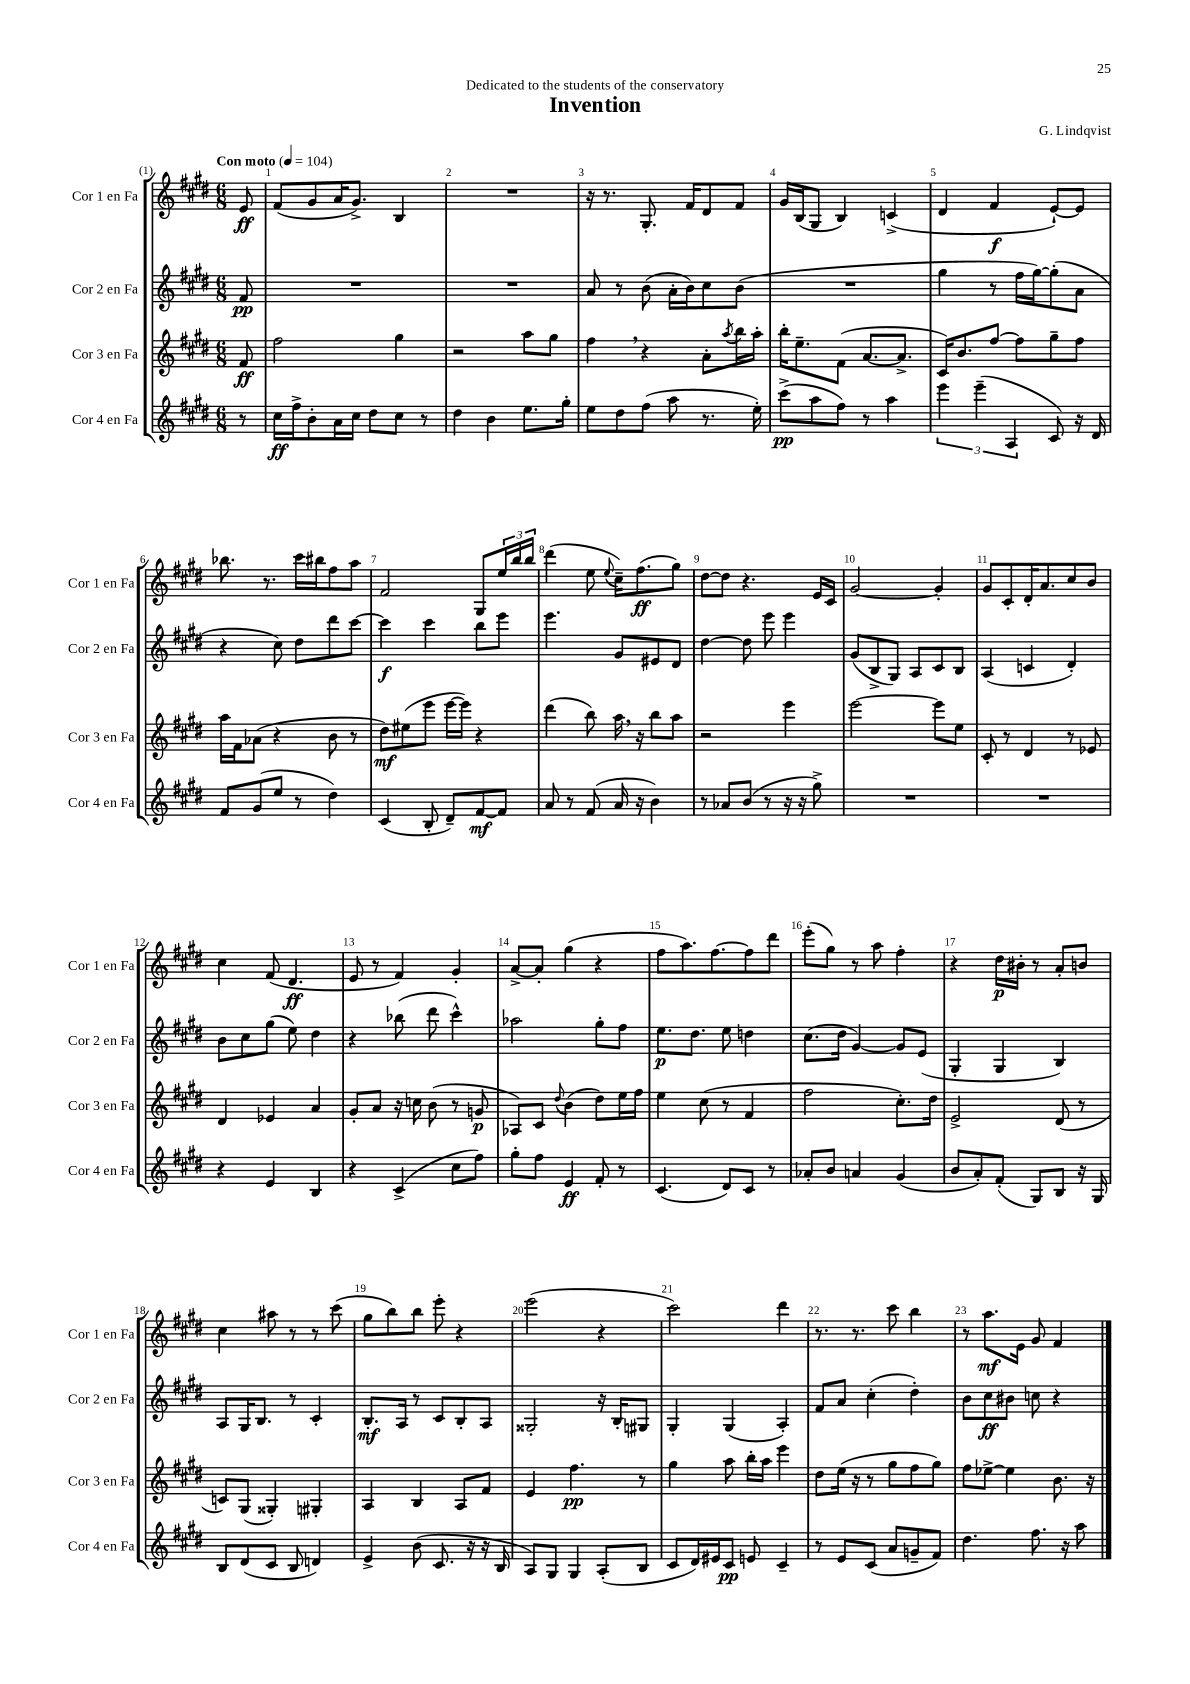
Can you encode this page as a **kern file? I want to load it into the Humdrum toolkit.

**kern	**dynam	**kern	**dynam	**kern	**dynam	**kern	**dynam
*part4	*part4	*part3	*part3	*part2	*part2	*part1	*part1
*staff4	*staff4	*staff3	*staff3	*staff2	*staff2	*staff1	*staff1
*I"Cor 4 en Fa	*	*I"Cor 3 en Fa	*	*I"Cor 2 en Fa	*	*I"Cor 1 en Fa	*
*I'Cor 4 en Fa	*	*I'Cor 3 en Fa	*	*I'Cor 2 en Fa	*	*I'Cor 1 en Fa	*
*clefG2	*	*clefG2	*	*clefG2	*	*clefG2	*
*k[f#c#g#d#]	*	*k[f#c#g#d#]	*	*k[f#c#g#d#]	*	*k[f#c#g#d#]	*
*M6/8	*	*M6/8	*	*M6/8	*	*M6/8	*
*MM104	*	*MM104	*	*MM104	*	*MM104	*
=	=	=	=	=	=	=	=
!	!	!	!	!	!	!LO:TX:a:B:t=Con moto	!
8r	.	8f#/	ff	8f#/	pp	8e/	ff
=1	=1	=1	=1	=1	=1	=1	=1
16cc#\LL	ff	2ff#\	.	2.r	.	(8f#/L	.
16ff#^\J	.	.	.	.	.	.	.
8b'\	.	.	.	.	.	8g#/	.
16a\L	.	.	.	.	.	16a/K	.
16cc#\JJ	.	.	.	.	.	8.g#^/J)	.
8dd#\L	.	.	.	.	.	.	.
8cc#\J	.	4gg#\	.	.	.	4B/	.
8r	.	.	.	.	.	.	.
=2	=2	=2	=2	=2	=2	=2	=2
4dd#\	.	2r	.	2.r	.	2.r	.
4b\	.	.	.	.	.	.	.
8.ee\L	.	8aa\L	.	.	.	.	.
.	.	8gg#\J	.	.	.	.	.
16gg#'\Jk	.	.	.	.	.	.	.
=3	=3	=3	=3	=3	=3	=3	=3
8ee\L	.	4ff#,\	.	8a/	.	16r	.
.	.	.	.	.	.	8.r	.
8dd#\	.	.	.	8r	.	.	.
(8ff#\J	.	4r	.	(8b\	.	8.G#'/	.
8aa\	.	.	.	16a'\LL	.	.	.
.	.	.	.	16b\J)	.	16f#/KL	.
8.r	.	8a'\L	.	8cc#\	.	8d#/	.
.	.	8qaa/	.	.	.	.	.
.	.	16bb\L	.	(8b\J	.	8f#/J	.
16ee'\)	.	16aa'\JJ	.	.	.	.	.
=4	=4	=4	=4	=4	=4	=4	=4
(8ccc#^\L	pp	16bb'\KL	.	2.r	.	16g#/LL	.
.	.	8.ee~\	.	.	.	(16B/J	.
8aa\	.	.	.	.	.	8G#/J	.
8ff#\J)	.	(8f#\J	.	.	.	4B/)	.
8r	.	[8.a/L	.	.	.	.	.
4aa\	.	.	.	.	.	(4cn^/	.
.	.	8.a^/J]	.	.	.	.	.
=5	=5	=5	=5	=5	=5	=5	=5
6eee\	.	16c#/KL)	.	4gg#\	.	4d#/	.
.	.	8.b/	.	.	.	.	.
(6eee~\	.	.	.	.	.	.	.
.	.	[8ff#/J	.	8r	.	4f#/	f
6A/	.	.	.	.	.	.	.
.	.	8ff#\L]	.	16ff#\LL	.	.	.
.	.	.	.	[16gg#\J)	.	.	.
8c#/)	.	8gg#~\	.	(8gg#'\]	.	[8e`/L)	.
16r	.	8ff#\J	.	8a\J	.	8e/J]	.
16d#/	.	.	.	.	.	.	.
!!LO:LB:g=z
=6	=6	=6	=6	=6	=6	=6	=6
8f#/L	.	16aa\LL	.	4r	.	8.bb-X\	.
.	.	16f#\J	.	.	.	.	.
(8g#/	.	(8a-X\J	.	.	.	.	.
.	.	.	.	.	.	8.r	.
8ee/J	.	4r	.	8cc#\)	.	.	.
8r	.	.	.	8dd#\L	.	16ccc#\LL	.
.	.	.	.	.	.	16bb#X\J	.
4dd#\)	.	8b\	.	8ddd#\	.	8ff#\	.
.	.	8r	.	[8ccc#\J	.	8aa\J	.
=7	=7	=7	=7	=7	=7	=7	=7
(4c#/	.	8dd#\L)	mf	4ccc#\]	f	2f#/	.
.	.	(8ee#X\	.	.	.	.	.
8B'/	.	8eee\J	.	4ccc#\	.	.	.
8d#~/L)	.	[16eee\LL	.	.	.	.	.
.	.	16eee\JJ])	.	.	.	.	.
[8f#/	mf	4r	.	8bb\L	.	8G#/L	.
8f#/J]	.	.	.	8eee\J	.	24ee/L	.
.	.	.	.	.	.	24bb/	.
.	.	.	.	.	.	24bb/JJ	.
=8	=8	=8	=8	=8	=8	=8	=8
8a/	.	(4ddd#\	.	4.eee\	.	(4ddd#\	.
8r	.	.	.	.	.	.	.
(8f#/	.	8bb\)	.	.	.	8ee\	.
.	.	.	.	.	.	8qqee/	.
16a/	.	16aa,\	.	8g#/L	.	16cc#~\KL)	.
16r	.	16r	.	.	.	(8.ff#\	ff
4b\)	.	8bb\L	.	8e#X/	.	.	.
.	.	8aa\J	.	8d#/J	.	8gg#\J)	.
=9	=9	=9	=9	=9	=9	=9	=9
8r	.	2r	.	[4dd#\	.	[8dd#\L	.
8a-X/L	.	.	.	.	.	8dd#\J]	.
(8b/J	.	.	.	8dd#\]	.	4.r	.
8r	.	.	.	8eee\	.	.	.
16r	.	4eee\	.	4eee\	.	.	.
16r	.	.	.	.	.	.	.
8gg#^\)	.	.	.	.	.	16e/LL	.
.	.	.	.	.	.	16c#/JJ	.
=10	=10	=10	=10	=10	=10	=10	=10
2.r	.	[2eee\	.	(8g#/L	.	[2g#/	.
.	.	.	.	8B^/	.	.	.
.	.	.	.	8G#/J)	.	.	.
.	.	.	.	8A/L	.	.	.
.	.	8eee\L]	.	8c#/	.	4g#'/]	.
.	.	8ee\J	.	8B/J	.	.	.
=11	=11	=11	=11	=11	=11	=11	=11
2.r	.	8c#'/	.	(4A/	.	8g#/L	.
.	.	8r	.	.	.	8c#'/	.
.	.	4d#/	.	4cn/	.	16d#'/K	.
.	.	.	.	.	.	8.a/	.
.	.	8r	.	4d#'/)	.	8cc#/	.
.	.	8e-X/	.	.	.	8b/J	.
!!LO:LB:g=z
=12	=12	=12	=12	=12	=12	=12	=12
4r	.	4d#/	.	8b\L	.	4cc#\	.
.	.	.	.	8cc#\	.	.	.
4e/	.	4e-X/	.	(8gg#\J	.	(8f#/	.
.	.	.	.	8ee\)	.	4.d#/	ff
4B/	.	4a/	.	4dd#\	.	.	.
=13	=13	=13	=13	=13	=13	=13	=13
4r	.	8g#'/L	.	4r	.	8e/	.
.	.	8a/J	.	.	.	8r	.
(4c#^/	.	16r	.	(8bb-X\	.	4f#/)	.
.	.	16ccn\	.	.	.	.	.
.	.	(8b\	.	8ddd#\	.	.	.
8cc#\L	.	8r	.	4ccc#^^\)	.	4g#'/	.
8ff#\J)	.	8gn/	p	.	.	.	.
=14	=14	=14	=14	=14	=14	=14	=14
8gg#'\L	.	8A-X/L)	.	2aa-X\	.	[8a^/L	.
8ff#\J	.	8c#/J	.	.	.	8a'/J]	.
.	.	8qqdd#/	.	.	.	.	.
4e/	ff	(4b\	.	.	.	(4gg#\	.
8f#'/	.	8dd#\L)	.	8gg#'\L	.	4r	.
8r	.	16ee\L	.	8ff#\J	.	.	.
.	.	16ff#\JJ	.	.	.	.	.
=15	=15	=15	=15	=15	=15	=15	=15
(4.c#/	.	4ee\	.	8.ee\L	p	8ff#\L	.
.	.	.	.	.	.	8.aa\)	.
.	.	.	.	8.dd#\J	.	.	.
.	.	(8cc#\	.	.	.	.	.
.	.	.	.	.	.	[8.ff#\	.
8d#/L)	.	8r	.	8ee\	.	.	.
8c#/J	.	4f#/	.	4ddn\	.	8ff#\]	.
8r	.	.	.	.	.	8ddd#\J	.
=16	=16	=16	=16	=16	=16	=16	=16
8a-X'/L	.	2ff#\	.	(8.cc#\L	.	(8eee'\L	.
8b/J	.	.	.	.	.	8gg#\J)	.
.	.	.	.	16dd#\Jk	.	.	.
4an/	.	.	.	[4g#/)	.	8r	.
.	.	.	.	.	.	8aa\	.
(4g#/	.	8.cc#'\L)	.	8g#/L]	.	4ff#'\	.
.	.	.	.	(8e/J	.	.	.
.	.	16dd#\Jk	.	.	.	.	.
=17	=17	=17	=17	=17	=17	=17	=17
8b/L	.	2e^/	.	4G#'/	.	4r	.
8a'/)	.	.	.	.	.	.	.
(8f#'/J	.	.	.	4G#/	.	16dd#\LL	p
.	.	.	.	.	.	16b#X'\JJ	.
8G#/L)	.	.	.	.	.	8r	.
8B/J	.	(8d#/	.	4B/)	.	8a'/L	.
16r	.	8r	.	.	.	8bn/J	.
16G#/	.	.	.	.	.	.	.
!!LO:LB:g=z
=18	=18	=18	=18	=18	=18	=18	=18
8B/L	.	8cn/L)	.	8A/L	.	4cc#\	.
(8d#/	.	(8G#/J	.	16G#/K	.	.	.
.	.	.	.	8.B/J	.	.	.
8c#/J	.	4G##X'/)	.	.	.	8aa#X\	.
8B/	.	.	.	8r	.	8r	.
4dn/)	.	4G#X'/	.	4c#'/	.	8r	.
.	.	.	.	.	.	(8ccc#\	.
=19	=19	=19	=19	=19	=19	=19	=19
4e^/	.	4A/	.	8.B'/L	mf	8gg#\L	.
.	.	.	.	.	.	8bb\)	.
.	.	.	.	16A/Jk	.	.	.
(8b\	.	4B/	.	8r	.	8bb\J	.
8.c#/	.	.	.	8c#/L	.	8eee'\	.
.	.	8A/L	.	8B'/	.	4r	.
16r	.	.	.	.	.	.	.
16r	.	8f#/J	.	8A/J	.	.	.
16B/	.	.	.	.	.	.	.
=20	=20	=20	=20	=20	=20	=20	=20
8A/L)	.	4e/	.	2G##X'/	.	(2eee\	.
8G#/J	.	.	.	.	.	.	.
4G#/	.	4.ff#\	pp	.	.	.	.
(8A'/L	.	.	.	16r	.	4r	.
.	.	.	.	16B'/KL	.	.	.
8B/J	.	8r	.	8G#X/J	.	.	.
=21	=21	=21	=21	=21	=21	=21	=21
8c#/L	.	4gg#\	.	4G#'/	.	2ccc#\)	.
16d#/L)	.	.	.	.	.	.	.
16e#X/J	.	.	.	.	.	.	.
8c#/J	pp	8aa\	.	(4G#/	.	.	.
8en/	.	16bb'\LL	.	.	.	.	.
.	.	16aa\JJ	.	.	.	.	.
4c#~/	.	4eee\	.	4A'/)	.	4ddd#\	.
=22	=22	=22	=22	=22	=22	=22	=22
8r	.	8dd#\L	.	8f#/L	.	8.r	.
8e/L	.	(16ee\Jk	.	8a/J	.	.	.
.	.	16r	.	.	.	8.r	.
(8c#/J	.	8r	.	(4cc#'\	.	.	.
8a/L	.	8gg#\L	.	.	.	8ccc#\	.
8gn~/	.	8ff#\	.	4dd#'\)	.	4bb\	.
8f#/J)	.	8gg#\J)	.	.	.	.	.
=23	=23	=23	=23	=23	=23	=23	=23
4.dd#\	.	8ff#\L	.	8b\L	.	8r	.
.	.	[8ee-X^\J	.	8cc#\	ff	8.aa\L	mf
.	.	4ee-\]	.	8b#X\J	.	.	.
.	.	.	.	.	.	16e\Jk	.
8.ff#\	.	.	.	8ccn\	.	8g#/	.
.	.	8.b\	.	4r	.	4f#/	.
16r	.	.	.	.	.	.	.
8aa\	.	.	.	.	.	.	.
.	.	16r	.	.	.	.	.
==	==	==	==	==	==	==	==
*-	*-	*-	*-	*-	*-	*-	*-
